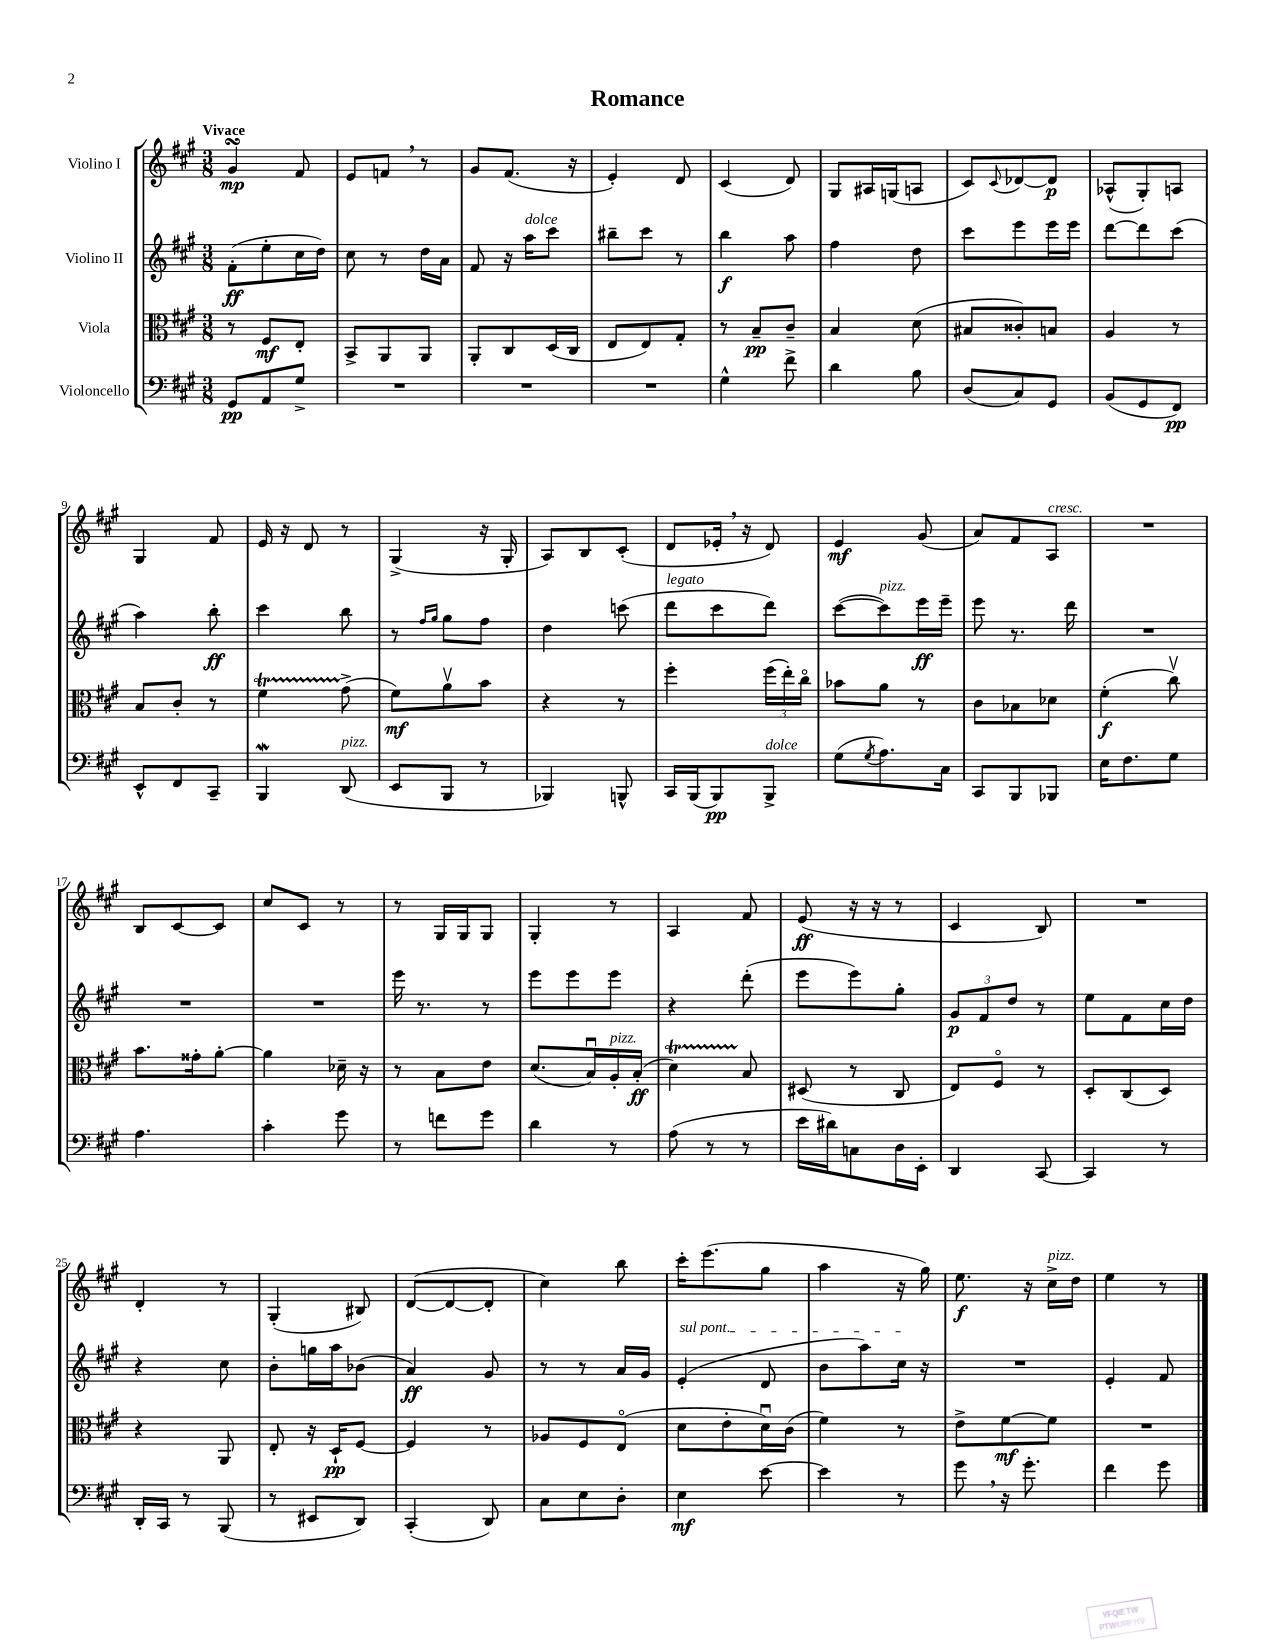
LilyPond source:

\header { title = "Romance" }
<<
\new StaffGroup <<
\new Staff = "s0" \with { instrumentName = "Violino I" } {
    \clef treble \key a \major \numericTimeSignature \time 3/8 \tempo "Vivace"
    gis'4\turn\mp fis'8 |
    e'8 f'8 \breathe r8 |
    gis'8 fis'8.( r16 |
    e'4-.) d'8 |
    cis'4( d'8) |
    gis8 ais16 g16( a8 |
    cis'8) \appoggiatura { cis'8 } des'8~ des'8\p |
    aes8-^( gis8-.) a8 |
    gis4 fis'8 |
    e'16 r16 d'8 r8 |
    gis4->( r16 gis16-. |
    a8) b8 cis'8-.( |
    d'8 ees'16-. \breathe r16 d'8) |
    e'4\mf gis'8( |
    a'8) fis'8 a8^\markup { \italic "cresc." } |
    R4. |
    b8 cis'8~ cis'8 |
    cis''8 cis'8 r8 |
    r8 gis16 gis16 gis8 |
    gis4-. r8 |
    a4 fis'8 |
    e'8\ff( r16 r16 r8 |
    cis'4 b8) |
    R4. |
    d'4-. r8 |
    gis4-.( bis8) |
    d'8~( d'8~ d'8-. |
    cis''4) b''8 |
    cis'''16-. e'''8.( gis''8 |
    a''4 r16 gis''16) |
    e''8.\f r16 cis''16->^\markup { \italic "pizz." } d''16 |
    e''4 r8 \bar "|." |
}
\new Staff = "s1" \with { instrumentName = "Violino II" } {
    \clef treble \key a \major \numericTimeSignature \time 3/8
    fis'8-.\ff( e''8-. cis''16 d''16) |
    cis''8 r8 d''16 a'16 |
    fis'8 r16 a''16^\markup { \italic "dolce" } cis'''8 |
    bis''8-- cis'''8 r8 |
    b''4\f a''8 |
    fis''4 d''8 |
    cis'''8 e'''8 e'''16 e'''16 |
    d'''8~ d'''8 cis'''8( |
    a''4) b''8-.\ff |
    cis'''4 b''8 |
    r8 \grace { fis''16 gis''16 } gis''8 fis''8 |
    d''4 c'''8( |
    d'''8^\markup { \italic "legato" } cis'''8 d'''8) |
    cis'''8~( cis'''8^\markup { \italic "pizz." }) e'''16\ff e'''16-- |
    e'''8 r8. d'''16 |
    R4. |
    R4. |
    R4. |
    e'''16 r8. r8 |
    e'''8 e'''8 e'''8 |
    r4 d'''8-.( |
    e'''8 e'''8) gis''8-. |
    \tuplet 3/2 { gis'8\p fis'8 d''8 } r8 |
    e''8 fis'8 cis''16 d''16 |
    r4 cis''8 |
    b'8-. g''16 a''16 bes'8( |
    a'4\ff) gis'8 |
    r8 r8 a'16 gis'16 |
    \once \override TextSpanner.bound-details.left.text = \markup { \italic "sul pont." } e'4-.\startTextSpan( d'8 |
    b'8 a''8) cis''16\stopTextSpan r16 |
    R4. |
    e'4-. fis'8 \bar "|." |
}
\new Staff = "s2" \with { instrumentName = "Viola" } {
    \clef alto \key a \major \numericTimeSignature \time 3/8
    r8 fis8\mf e8-. |
    b,8-> a,8 a,8 |
    a,8-. cis8 d16( cis16 |
    e8 e8) gis8-. |
    r8 b8--\pp cis'8-- |
    b4 d'8( |
    bis8 cisis'8-.) b8 |
    a4 r8 |
    b8 cis'8-. r8 |
    fis'4\startTrillSpan gis'8->\stopTrillSpan( |
    fis'8\mf) a'8\upbow b'8 |
    r4 r8 |
    fis''4-. \tuplet 3/2 { fis''16( e''16-.) cis''16\flageolet } |
    bes'8 a'8 r8 |
    cis'8 bes8 des'8 |
    fis'4-.\f( cis''8\upbow) |
    b'8. gisis'16-. a'8~-. |
    a'4 des'16-- r16 |
    r8 b8 e'8 |
    d'8.( b16\downbow) a16-.^\markup { \italic "pizz." } b16-.\ff( |
    d'4\startTrillSpan) b8\stopTrillSpan |
    dis8( r8 cis8 |
    e8) fis8\flageolet r8 |
    d8-. cis8( d8) |
    r4 a,8 |
    e8-. r16 d16-!\pp fis8~ |
    fis4 r8 |
    aes8 fis8 e8\flageolet( |
    d'8 e'8-. d'16\downbow) cis'16( |
    fis'4) r8 |
    e'8-> fis'8~\mf fis'8 |
    R4. \bar "|." |
}
\new Staff = "s3" \with { instrumentName = "Violoncello" } {
    \clef bass \key a \major \numericTimeSignature \time 3/8
    gis,8\pp a,8 gis8-> |
    R4. |
    R4. |
    R4. |
    gis4-^ fis'8-> |
    d'4 b8 |
    d8( cis8) gis,8 |
    b,8( gis,8 fis,8\pp) |
    e,8-^ fis,8 cis,8-- |
    b,,4\mordent d,8^\markup { \italic "pizz." }( |
    e,8 b,,8 r8 |
    bes,,4) b,,8-^ |
    cis,16 b,,16( b,,8\pp) b,,8->^\markup { \italic "dolce" } |
    gis8( \acciaccatura { gis8 } a8.) cis16 |
    cis,8 b,,8 bes,,8 |
    e16 fis8. gis8 |
    a4. |
    cis'4-. gis'8 |
    r8 f'8 gis'8 |
    d'4 r8 |
    a8( r8 r8 |
    e'16 dis'16) c8 d16 e,16-. |
    d,4 cis,8~ |
    cis,4 r8 |
    d,16-. cis,16 r8 b,,8( |
    r8 eis,8 d,8) |
    cis,4-.( d,8) |
    cis8 e8 d8-. |
    e4\mf e'8~ |
    e'4 r8 |
    gis'8 \breathe r16 gis'8.-. |
    fis'4 gis'8 \bar "|." |
}
>>
>>
